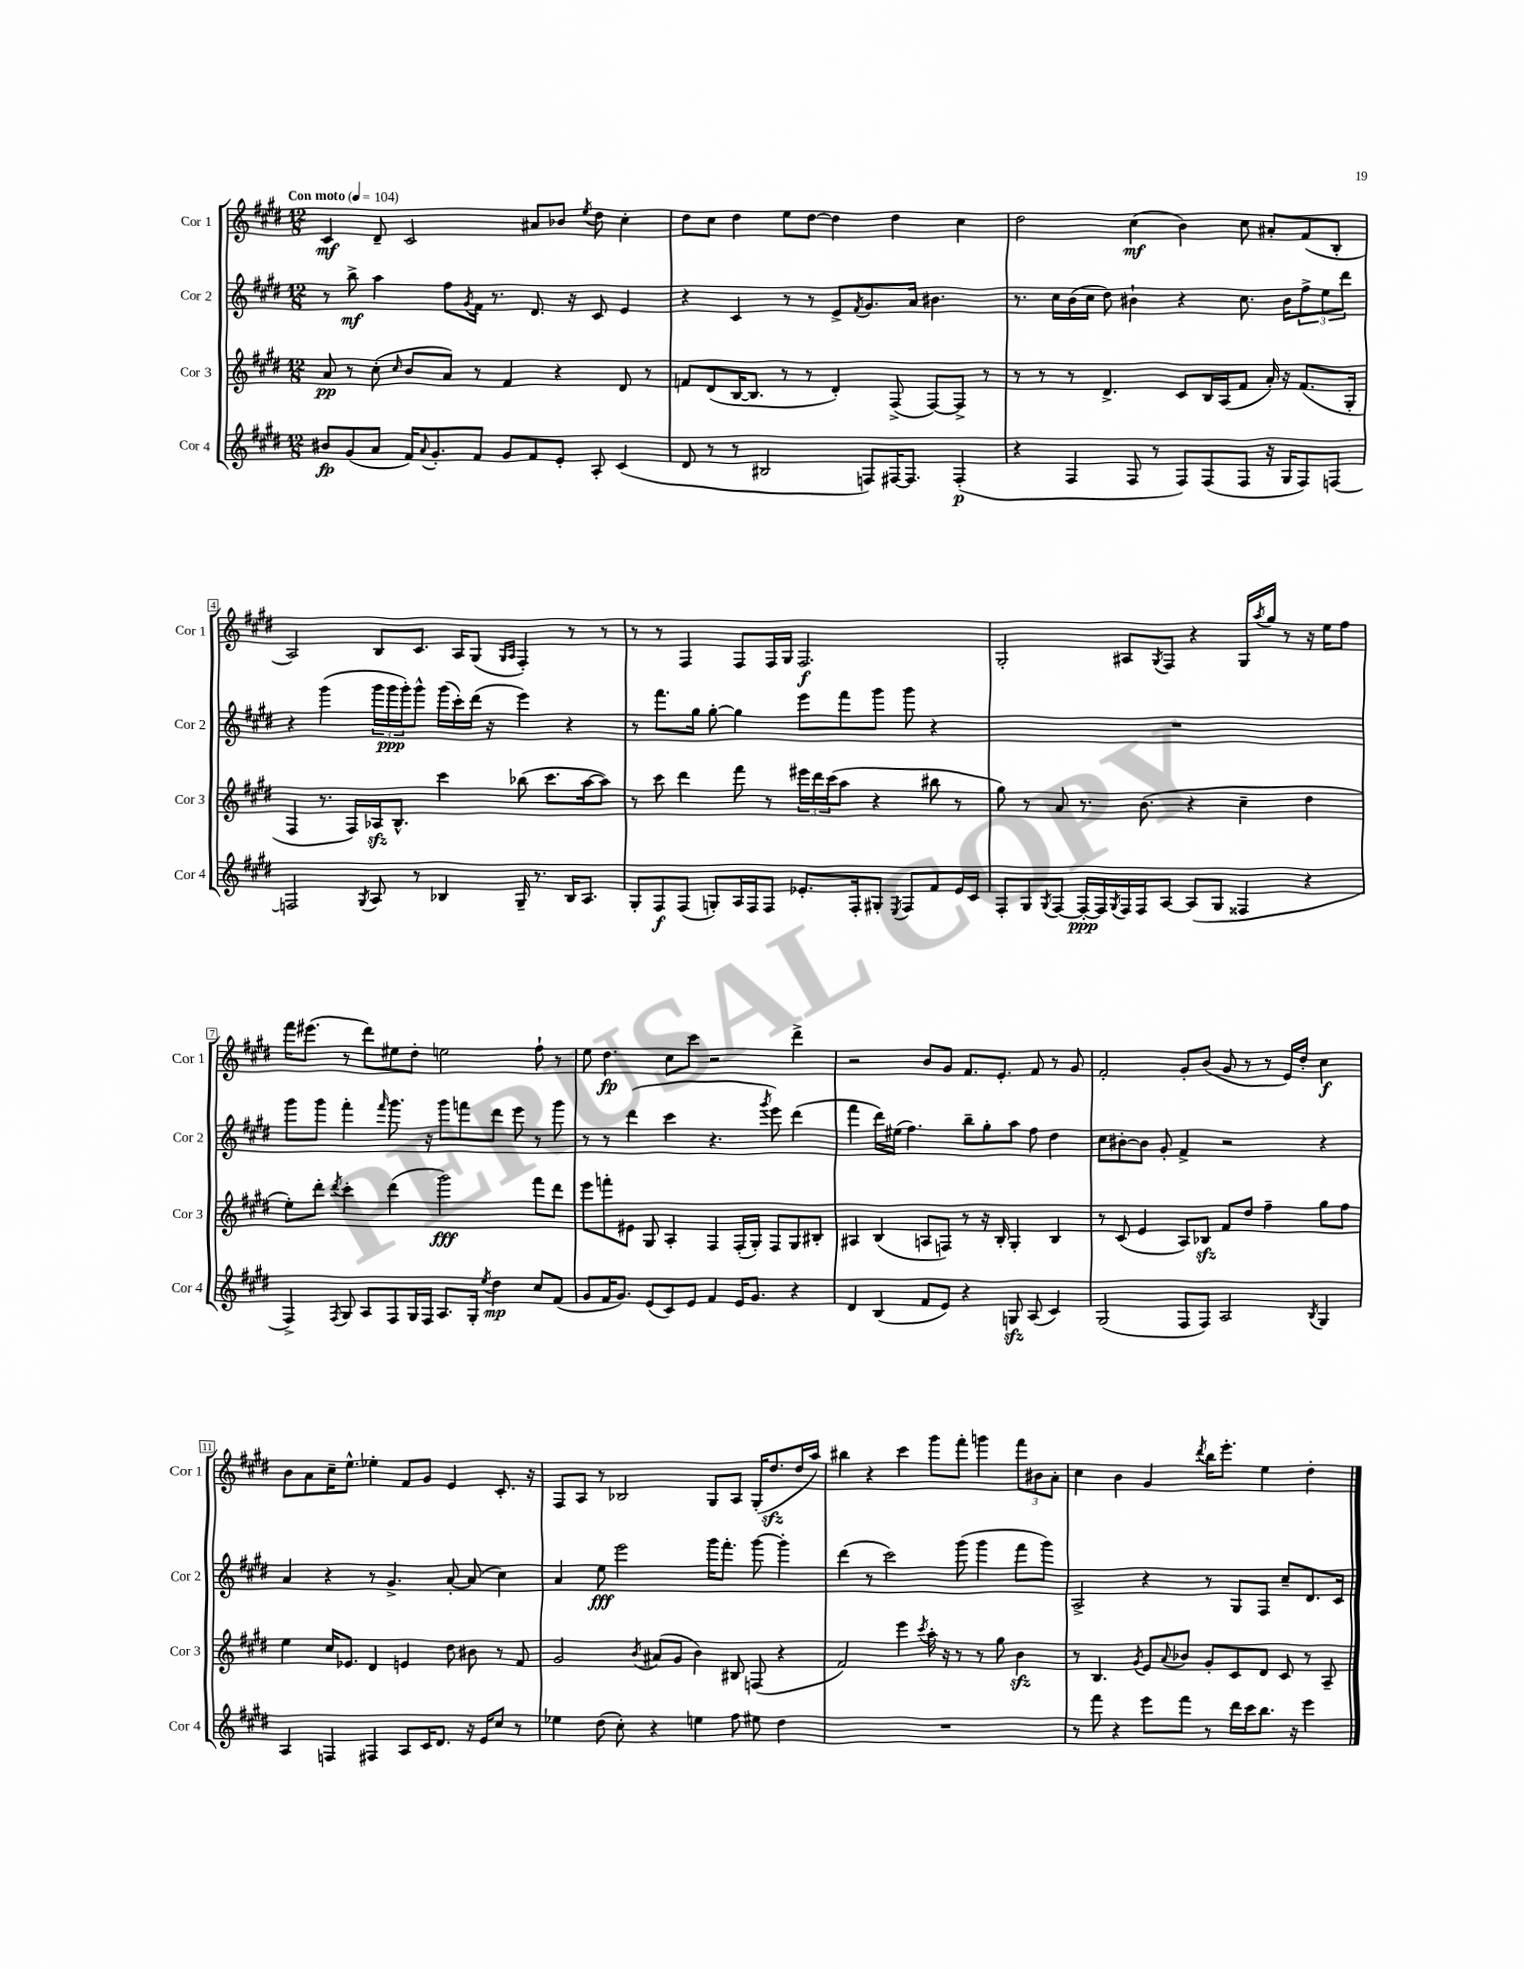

**kern	**kern	**kern	**kern
*staff4	*staff3	*staff2	*staff1
*clefG2	*clefG2	*clefG2	*clefG2
*k[f#c#g#d#]	*k[f#c#g#d#]	*k[f#c#g#d#]	*k[f#c#g#d#]
*M12/8	*M12/8	*M12/8	*M12/8
*MM104	*MM104	*MM104	*MM104
8b#	8a	8r	4c#
(8g#	8r	8bb^	.
8a	(8cc#'	4aa	8d#~
.	16qqcc#	.	.
16f#)	8b	.	2c#
8qqa	.	.	.
8.g#'	.	.	.
.	8a)	8ff#	.
.	.	8qg#	.
8f#	8r	16f#	.
.	.	8.r	.
8g#	4f#	.	.
8f#	.	8.d#	8a#
8e'	4r	.	8b-
.	.	16r	.
.	.	.	8qee
8A'	.	8c#	8dd#
(4c#	8d#	4e	4cc#'
.	8r	.	.
=	=	=	=
8d#	8f	4r	8dd#
8r	(8d#	.	8cc#
8r	[16B	4c#	4dd#
.	8.B]	.	.
2B#	.	.	.
.	8r	8r	8ee
.	8r	8r	[8dd#
.	4d#')	8e^	4dd#]
.	.	8qf#	.
8F)	.	8.g#	.
[16F#	(8F#^	.	4dd#
8.F#]	.	16a	.
.	[8F#)	4.b#	.
(4F#'	8F#^]	.	4cc#
.	8r	.	.
=	=	=	=
4r	8r	8.r	2dd#
.	8r	.	.
.	.	16cc#	.
4F#	8r	(16b	.
.	.	16cc#	.
.	4.d#^	8dd#)	.
8F#	.	4b#`	(4cc#
8r	.	.	.
8F#)	8c#	4r	4b)
(8F#	16B	.	.
.	(16A	.	.
8F#	8f#	8.cc#	8cc#
16r	16a')	.	8a#'
16G#	16r	16b#	.
8F#)	(8.f#	12ff#^	(8f#
.	.	12ee	.
[8F	.	.	8B'
.	.	12ddd#	.
.	16G#'	.	.
=	=	=	=
2F]	4F#	4r	2A)
.	8.r	(4ggg#	.
.	16F#)	.	.
8qG#	.	.	.
8A	16A-	24ggg#	8B
.	.	24ggg#	.
.	8.B^^	.	.
.	.	24ggg#')	.
8r	.	8ggg#^^	8.c#
4B-	4ccc#	(16ggg#	.
.	.	16ccc#')	16A
.	.	(16ddd#	(8G#
.	.	16r	.
.	.	.	16qqG#
.	.	.	16qqA
16G#~	(8bb-	4eee)	4F#')
8.r	.	.	.
.	8.ccc#	.	.
16B-	.	4r	8r
8.A	[16aa	.	.
.	8aa])	.	8r
=	=	=	=
8G#'	8r	8r	8r
8F#	8ccc#	8.fff#	8r
(8F#	4ddd#	.	4F#
.	.	16gg#	.
8G')	.	[8gg#'	.
16A	8fff#	4gg#]	8F#
16F#	.	.	.
8F#	8r	.	16F#
.	.	.	16G#
8.e-'	24eee#	8eee	2.F#
.	24ddd#	.	.
.	(24ccc#	.	.
.	8aa	8fff#	.
16F#'	.	.	.
8G#'	4r	8ggg#	.
8qE	.	.	.
8F#	.	8ggg#	.
8f#	8bb#	4r	.
16e-	8r	.	.
16c#	.	.	.
=	=	=	=
8F#'	8gg#)	1.r	2G#'
8G#	8r	.	.
8qG#	.	.	.
[8F#	8a	.	.
16F#'_	8.r	.	.
16F#]	.	.	.
8qG#	.	.	.
16F#	.	.	8A#
16F#	(8.b	.	.
.	.	.	8qG#
[8A	.	.	8F#
(8A]	4r	.	4r
8G#	.	.	.
4F##	4cc#~	.	16G#
.	.	.	8qaa
.	.	.	16gg#
.	.	.	8r
4r	4dd#	.	16r
.	.	.	16ee
.	.	.	8ff#
=	=	=	=
4F#^)	8ee')	8ggg#	16fff#
.	.	.	(8.eee#
.	8ddd#'	8ggg#	.
8qF#	8qddd#	.	.
8G#	4ccc#'	4fff#'	8r
8A	.	.	8ddd#)
.	.	16qqfff#	.
8F#	(4ddd#	8.ggg#	8ee#
16G#	.	.	8dd#'
16F#	.	16r	.
8.A	2ggg#)	8ggg#	2ee
.	.	8fff	.
16G#'	.	.	.
8qee	.	.	.
4dd#	.	8ddd#	.
.	.	8eee	.
8cc#	8fff#	8r	8ff#`
(8f#	8ddd#	8ggg#	8r
=	=	=	=
8g#	8eee	8r	8ee
16f#	8fff'	8r	4.dd#
8.g#)	.	.	.
.	8e#	(4ddd#	.
(8e	8G#	.	.
8c#)	4A'	4ccc#	8cc#
8e	.	.	8ccc#
4f#	4F#	4.r	2r
16e	(16F#'	.	.
8.g#	16G#')	.	.
.	.	8qggg#	.
.	8F#	8eee)	.
4r	8G#	(4ddd#	4ddd#^
.	8B#'	.	.
=	=	=	=
4d#	4A#	4fff#	2r
(4B	(4B	16ddd#)	.
.	.	(16ee#	.
.	.	4.ff#)	.
8f#	8A	.	8b
8e)	8F)	.	8g#
4r	8r	8bb~	8.f#
.	16r	8gg#'	.
.	16B'	.	8.e'
8G	4G#'	8aa	.
(8A	.	8ff#	8f#
4c#)	4B	4dd#	8r
.	.	.	8g#
=	=	=	=
(2G#	8r	8cc#	2f#'
.	(8c#	[8b#'	.
.	4e	8b#]	.
.	.	8g#'	.
8F#	8A)	4f#^	8g#'
8F#)	8B-	.	(8b
2A	8f#	2r	8g#
.	8dd#	.	8r
.	4ff#~	.	8r
.	.	.	16e)
.	.	.	16dd#'
8qB	.	.	.
4G#	8gg#	4r	4cc#
.	8ff#	.	.
=	=	=	=
4A	4ee	4a	8b
.	.	.	8a
4F	16cc#	4r	16cc#~
.	8.e-	.	8.ee^^
4F#	4d#	8r	4ee-'
.	.	4.g#^	.
8A	4e	.	8f#
16c#	.	.	8g#
8.d#	.	.	.
.	8dd#	[8a'	4e
16r	8b#	(8a]	.
16e	.	.	.
8cc#	8r	4cc#)	8.c#'
8r	8f#	.	.
.	.	.	16r
=	=	=	=
4ee-	2g#	4a	8F#
.	.	.	8A
(8dd#	.	8ee	8r
8cc#')	.	2eee	2B-
.	8qb	.	.
4r	(8a#	.	.
.	8g#	.	.
4ee	4b)	.	.
.	.	16ggg#	8G#
.	.	8.fff#'	.
8ff#	8B#	.	8A
8ee#	(8F	[8ggg#	(16G#'
.	.	.	8.dd#
4dd#	4r	4ggg#']	.
.	.	.	16dd#
.	.	.	16aa)
=	=	=	=
1.r	2f#)	(4ddd#	4bb#
.	.	8r	4r
.	.	2ccc#)	.
.	4eee	.	4ccc#
.	8qccc#	.	.
.	16aa'	.	8ggg#
.	16r	.	.
.	8r	(8ggg#	8fff#'
.	8r	4ggg#	4ggg
.	8gg#	.	.
.	4b	8fff#	12fff#
.	.	.	12b#
.	.	8ggg#)	.
.	.	.	12a'
=	=	=	=
8r	8r	2A^	4cc#
8fff#	4.B	.	.
4r	.	.	4b
.	8qg#	.	.
8eee	8e	4r	4g#
.	8qqa	.	.
8fff#	8b-	.	.
.	.	.	8qddd#
8r	8g#'	8r	16bb
.	.	.	8.eee'
16ddd#	8c#	8G#	.
16ccc#	.	.	.
8.bb	8d#	8F#	4ee
.	8c#	8cc#~	.
16r	.	.	.
4eee	8r	8.d#	4dd#'
.	8A~	.	.
.	.	16c#	.
==	==	==	==
*-	*-	*-	*-
